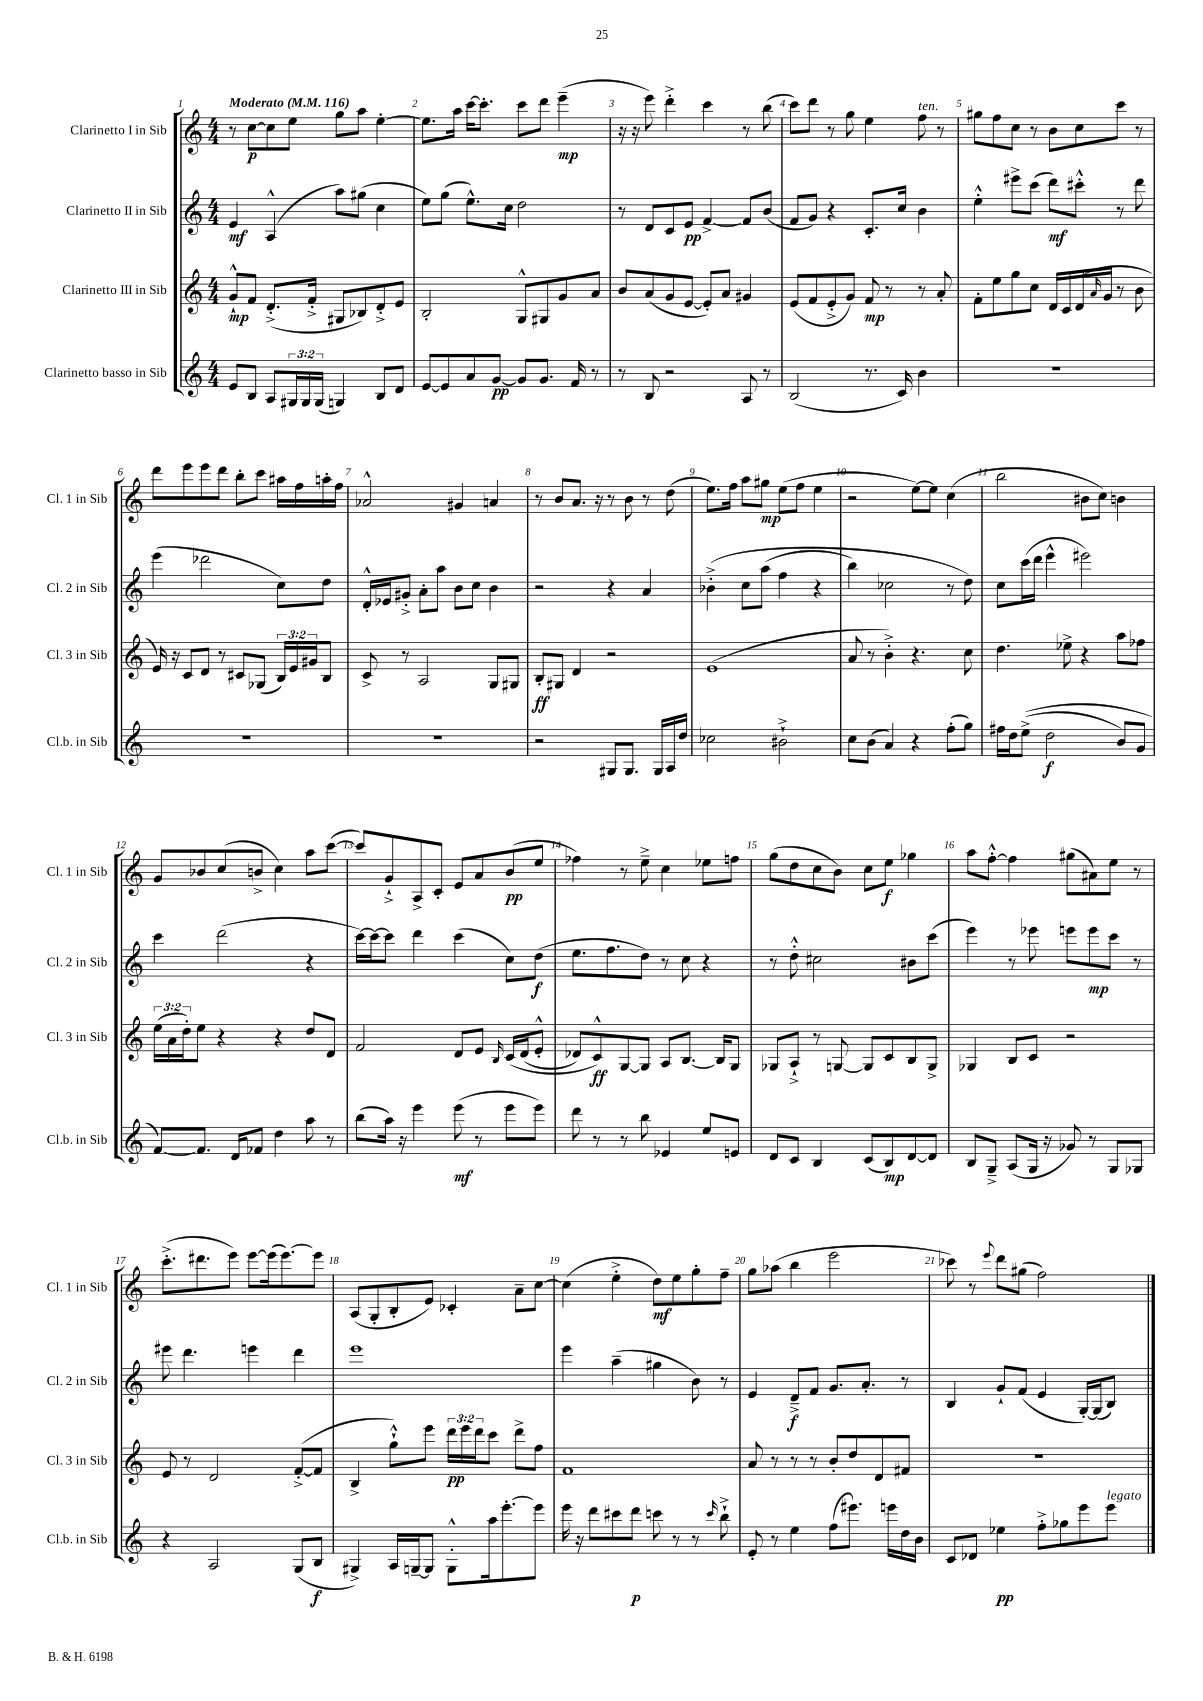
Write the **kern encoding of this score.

**kern	**dynam	**kern	**dynam	**kern	**dynam	**kern	**dynam
*part4	*part4	*part3	*part3	*part2	*part2	*part1	*part1
*staff4	*staff4	*staff3	*staff3	*staff2	*staff2	*staff1	*staff1
*I"Clarinetto basso in Sib	*	*I"Clarinetto III in Sib	*	*I"Clarinetto II in Sib	*	*I"Clarinetto I in Sib	*
*I'Cl.b. in Sib	*	*I'Cl. 3 in Sib	*	*I'Cl. 2 in Sib	*	*I'Cl. 1 in Sib	*
*clefG2	*	*clefG2	*	*clefG2	*	*clefG2	*
*k[]	*	*k[]	*	*k[]	*	*k[]	*
*M4/4	*	*M4/4	*	*M4/4	*	*M4/4	*
*MM116	*	*MM116	*	*MM116	*	*MM116	*
=1	=1	=1	=1	=1	=1	=1	=1
!	!	!	!	!	!	!LO:TX:a:B:t=Moderato	!
8e/L	.	8g`^^/L	mp	4e/	mf	8r	.
8B/J	.	8f/J	.	.	.	[8cc\L	p
8A/L	.	(8.d'^/L	.	(4A^^/	.	8cc\]	.
24G#X/L	.	.	.	.	.	8ee\J	.
24G#/	.	.	.	.	.	.	.
.	.	16f'^/Jk	.	.	.	.	.
(24G#/JJ	.	.	.	.	.	.	.
4Gn/)	.	8G#X/L	.	8aa\L)	.	8gg\L	.
.	.	8B-X/)	.	(8gg#X\J	.	8aa\J	.
8B/L	.	8d'^/	.	4cc\	.	[4ee'\	.
8d/J	.	8e/J	.	.	.	.	.
=2	=2	=2	=2	=2	=2	=2	=2
[8e/L	.	2B'/	.	8ee\L)	.	8.ee\L]	.
8e/]	.	.	.	(8gg\J	.	.	.
.	.	.	.	.	.	16aa\Jk	.
8a/	.	.	.	8.ee^^\L)	.	[16ccc\KL	.
.	.	.	.	.	.	8.ccc'\J]	.
[8g/J	pp	.	.	.	.	.	.
.	.	.	.	16cc\Jk	.	.	.
8g/L]	.	8G^^/L	.	2dd\	.	8ccc\L	.
8.g/J	.	8G#X/	.	.	.	8ddd\J	.
.	.	8g/	.	.	.	(4eee~\	mp
16f/	.	.	.	.	.	.	.
8r	.	8a/J	.	.	.	.	.
=3	=3	=3	=3	=3	=3	=3	=3
8r	.	8b/L	.	8r	.	16r	.
.	.	.	.	.	.	16r	.
8B/	.	(8a/	.	8d/L	.	8eee\)	.
2r	.	8g/	.	8c/	.	4ddd'^\	.
.	.	[8e/J	.	8e/J	pp	.	.
.	.	8e'/L])	.	[4f^/	.	4ccc\	.
.	.	8a/J	.	.	.	.	.
8A/	.	4g#X/	.	8f/L]	.	8r	.
8r	.	.	.	(8b/J	.	(8bb\	.
=4	=4	=4	=4	=4	=4	=4	=4
(2B/	.	(8e/L	.	8f/L	.	8ccc\L)	.
.	.	8f/	.	8g/J)	.	8ddd\J	.
.	.	8e'^/	.	4r	.	8r	.
.	.	8g/J)	.	.	.	8gg\	.
8.r	.	8f/	mp	8.c'/L	.	4ee\	.
.	.	8r	.	.	.	.	.
16c/)	.	.	.	16cc/Jk	.	.	.
!	!	!	!	!	!	!LO:TX:a:i:t=ten.	!
4b\	.	8r	.	4b\	.	8ff\	.
.	.	8a'/	.	.	.	8r	.
=5	=5	=5	=5	=5	=5	=5	=5
1r	.	8f'\L	.	4ee'^^\	.	8gg#X\L	.
.	.	8ee\	.	.	.	8ff\	.
.	.	8gg\	.	8eee#X^\L	.	8cc\J	.
.	.	8cc\J	.	(8ccc\J	.	8r	.
.	.	16d/LL	.	8ddd\L)	mf	8b\L	.
.	.	16c/	.	.	.	.	.
.	.	(16d/	.	8ccc#X'^^\J	.	8cc\	.
.	.	16qqa/	.	.	.	.	.
.	.	16g/JJ	.	.	.	.	.
.	.	8r	.	8r	.	8ccc\J	.
.	.	8b\	.	8ddd\	.	8r	.
!!LO:LB:g=z
=6	=6	=6	=6	=6	=6	=6	=6
1r	.	16e/)	.	(4eee\	.	8ddd\L	.
.	.	16r	.	.	.	.	.
.	.	8c/L	.	.	.	8eee\	.
.	.	8d/J	.	2ddd-X\	.	8eee\	.
.	.	8r	.	.	.	8ddd\J	.
.	.	8c#X/L	.	.	.	8bb'\L	.
.	.	(8G-X/J	.	.	.	8ccc\J	.
.	.	24B/LL)	.	8cc\L)	.	16aa#X\LL	.
.	.	24e/	.	.	.	.	.
.	.	.	.	.	.	16ff\	.
.	.	24g#X/J	.	.	.	.	.
.	.	8B/J	.	8dd\J	.	16aan'\	.
.	.	.	.	.	.	16ff\JJ	.
=7	=7	=7	=7	=7	=7	=7	=7
1r	.	8c^/	.	16d'^^/LL	.	2a-X^^/	.
.	.	.	.	16e-X/J	.	.	.
.	.	8r	.	8g#X'^/J	.	.	.
.	.	2A/	.	8a'\L	.	.	.
.	.	.	.	8aa\J	.	.	.
.	.	.	.	8b\L	.	4g#X/	.
.	.	.	.	8cc\J	.	.	.
.	.	8G/L	.	4b\	.	4an/	.
.	.	8G#X/J	.	.	.	.	.
=8	=8	=8	=8	=8	=8	=8	=8
2r	.	8B'/L	ff	2r	.	8r	.
.	.	8G#X/J	.	.	.	8b/L	.
.	.	4d/	.	.	.	8.a/J	.
.	.	.	.	.	.	16r	.
8G#X/L	.	2r	.	4r	.	8r	.
8.G#/J	.	.	.	.	.	8b\	.
.	.	.	.	4a/	.	8r	.
16G#/LL	.	.	.	.	.	.	.
16A/	.	.	.	.	.	(8dd\	.
16dd/JJ	.	.	.	.	.	.	.
=9	=9	=9	=9	=9	=9	=9	=9
2cc-X\	.	(1e	.	(4b-X'^\	.	8.ee\L)	.
.	.	.	.	.	.	16ff\Jk	.
.	.	.	.	8cc\L	.	8aa\L	.
.	.	.	.	(8aa\J	.	8gg#X\J	mp
2b#X`^\	.	.	.	4ff\	.	(8ee\L	.
.	.	.	.	.	.	8ff\J	.
.	.	.	.	4r	.	4ee\	.
=10	=10	=10	=10	=10	=10	=10	=10
8cc\L	.	8a/	.	4bb\)	.	2r	.
(8b\J	.	8r	.	.	.	.	.
4a/)	.	4b'^\)	.	2cc-X\	.	.	.
4r	.	4.r	.	.	.	[8ee\L)	.
.	.	.	.	.	.	8ee\J]	.
(8ff'\L	.	.	.	8r	.	(4cc\	.
8gg\J)	.	8cc\	.	8dd\)	.	.	.
=11	=11	=11	=11	=11	=11	=11	=11
16ff#X\LL	.	4.dd\	.	8cc\L	.	2bb\	.
16dd\J	.	.	.	.	.	.	.
((8ee^\J	.	.	.	(16ccc\L	.	.	.
.	.	.	.	16ddd\JJ	.	.	.
2dd\	f	.	.	4eee^^\	.	.	.
.	.	8ee-X^\	.	.	.	.	.
.	.	4r	.	2eee#X\)	.	8b#X\L	.
.	.	.	.	.	.	8cc\J)	.
8b/L)	.	8aa\L	.	.	.	4bn\	.
8g/J	.	8ff-X\J	.	.	.	.	.
!!LO:LB:g=z
=12	=12	=12	=12	=12	=12	=12	=12
[8f/L)	.	(24ee\LL	.	4ccc\	.	8g/L	.
.	.	24a\	.	.	.	.	.
.	.	24dd'\J)	.	.	.	.	.
8.f/J]	.	8ee\J	.	.	.	8b-X/	.
.	.	4r	.	(2ddd\	.	(8cc/	.
16d/KL	.	.	.	.	.	.	.
8f-X/J	.	.	.	.	.	8bn^/J	.
4dd\	.	4r	.	.	.	4cc\)	.
8aa\	.	8dd/L	.	4r	.	8aa\L	.
8r	.	8d/J	.	.	.	([8ccc\J	.
=13	=13	=13	=13	=13	=13	=13	=13
(8bb\L	.	2f/	.	[16ccc\LL)	.	8ccc/L])	.
.	.	.	.	16ccc\J_	.	.	.
16aa\Jk)	.	.	.	8ccc\J]	.	8g`^/	.
16r	.	.	.	.	.	.	.
4eee\	.	.	.	4ddd\	.	8A^/	.
.	.	.	.	.	.	8c'/J	.
(8eee\	mf	8d/L	.	(4ccc\	.	8e/L	.
8r	.	8e/J	.	.	.	8a/	.
.	.	16qqB/	.	.	.	.	.
8eee\L	.	(16c/LL	.	8cc\L)	.	(8b/	pp
.	.	(16d/J	.	.	.	.	.
8eee\J)	.	8e'^^/J	.	(8dd\J	f	8ee/J	.
=14	=14	=14	=14	=14	=14	=14	=14
8ddd\	.	8d-X/L)	.	8.ee\L	.	4ff-X\)	.
8r	.	8c^^/)	ff	.	.	.	.
.	.	.	.	8.ff\	.	.	.
8r	.	[8G/	.	.	.	8r	.
8bb\	.	8G/J]	.	8dd\J)	.	8ee~^\	.
4e-X/	.	8A/L	.	8r	.	4cc\	.
.	.	[8.B/J	.	8cc\	.	.	.
8ee/L	.	.	.	4r	.	8ee-X\L	.
.	.	16B/KL]	.	.	.	.	.
8en/J	.	8G/J	.	.	.	8ffn\J	.
=15	=15	=15	=15	=15	=15	=15	=15
8d/L	.	8G-X/L	.	8r	.	(8gg\L	.
8c/J	.	8A`^/J	.	8dd'^^\	.	8dd\	.
4B/	.	8r	.	2cc#X\	.	8cc\	.
.	.	[8Gn/	.	.	.	8b\J)	.
(8c/L	.	8G/L]	.	.	.	8cc\L	.
8B/)	mp	8c/	.	.	.	8ee\J	f
[8d/	.	8B/	.	8b#X\L	.	4gg-X\	.
8d/J]	.	8G^/J	.	(8ccc\J	.	.	.
=16	=16	=16	=16	=16	=16	=16	=16
8B/L	.	4G-X/	.	4eee\)	.	8aa\L	.
8G~^/J	.	.	.	.	.	[8ff'^^\J	.
(8A/L	.	8B/L	.	8r	.	4ff\]	.
16G/Jk	.	8c/J	.	8eee-X\	.	.	.
16r	.	.	.	.	.	.	.
8g-X/)	.	2r	.	8eeen\L	.	(8gg#X\L	.
8r	.	.	.	8eee\	mp	8a#X\)	.
8G/L	.	.	.	8ccc\J	.	8ee\J	.
8G-X/J	.	.	.	8r	.	8r	.
!!LO:LB:g=z
=17	=17	=17	=17	=17	=17	=17	=17
4r	.	8e/	.	8eee#X\	.	(8.ccc'^\L	.
.	.	8r	.	4.ddd\	.	.	.
.	.	.	.	.	.	8.ddd#X\	.
2A/	.	2d/	.	.	.	.	.
.	.	.	.	.	.	8eee\J)	.
.	.	.	.	4eeen\	.	[8eee\L	.
.	.	.	.	.	.	(16eee\k]	.
.	.	.	.	.	.	[8.eee\)	.
(8G/L	.	([8f'^/L	.	4ddd\	.	.	.
8B/J	f	8f/J]	.	.	.	8eee\J]	.
=18	=18	=18	=18	=18	=18	=18	=18
4G#X^/)	.	4B^/	.	1eee	.	(8A/L	.
.	.	.	.	.	.	8G'/	.
16A/LL	.	8gg`^^\L)	.	.	.	8B'/	.
[16Gn~/J	.	.	.	.	.	.	.
8G/J]	.	8eee\J	.	.	.	8e/J)	.
8G'^^\L	.	24ddd\LL	pp	.	.	4c-X'/	.
.	.	24eee\	.	.	.	.	.
.	.	24ddd\J	.	.	.	.	.
16aa\k	.	8ccc\J	.	.	.	.	.
[8.eee'\	.	.	.	.	.	.	.
.	.	8ddd^\L	.	.	.	8a~\L	.
8eee\J]	.	8ff\J	.	.	.	[8cc\J	.
=19	=19	=19	=19	=19	=19	=19	=19
16eee\	.	1f	.	4eee\	.	(4cc\]	.
16r	.	.	.	.	.	.	.
8ddd\L	.	.	.	.	.	.	.
8ccc#X\	.	.	.	(4aa~\	.	4ee'^\	.
8ddd\J	p	.	.	.	.	.	.
8cccn\	.	.	.	4gg#X\	.	8dd\L)	mf
8r	.	.	.	.	.	8ee\	.
8r	.	.	.	8b\)	.	8gg'\	.
16qqccc/	.	.	.	.	.	.	.
8bb`^\	.	.	.	8r	.	8ff~\J	.
=20	=20	=20	=20	=20	=20	=20	=20
8e'/	.	8a/	.	4e/	.	8gg\L	.
8r	.	8r	.	.	.	(8aa-X\J	.
4ee\	.	8r	.	8d~^/L	f	4bb\	.
.	.	8r	.	8f/J	.	.	.
(8ff\L	.	8b'/L	.	8.g/L	.	2eee\	.
8.eee#X\J)	.	8dd/	.	.	.	.	.
.	.	.	.	8.a'/J	.	.	.
.	.	8d/	.	.	.	.	.
16eeen\LL	.	.	.	.	.	.	.
16dd\	.	8f#X/J	.	8r	.	.	.
16b\JJ	.	.	.	.	.	.	.
=21	=21	=21	=21	=21	=21	=21	=21
8c/L	.	1r	.	4B/	.	8ccc-X\)	.
8d-X/J	.	.	.	.	.	8r	.
.	.	.	.	.	.	8qqeee/	.
4ee-X\	pp	.	.	8g`/L	.	8ddd\L	.
.	.	.	.	(8f/J	.	(8gg#X\J	.
8ff'^\L	.	.	.	4e/	.	2ff\)	.
8gg-X\	.	.	.	.	.	.	.
8eee\	.	.	.	[16G'/LL)	.	.	.
.	.	.	.	(16G/J]	.	.	.
!LO:TX:a:i:t=legato	!	!	!	!	!	!	!
8eee\J	.	.	.	8B/J)	.	.	.
==	==	==	==	==	==	==	==
*-	*-	*-	*-	*-	*-	*-	*-
